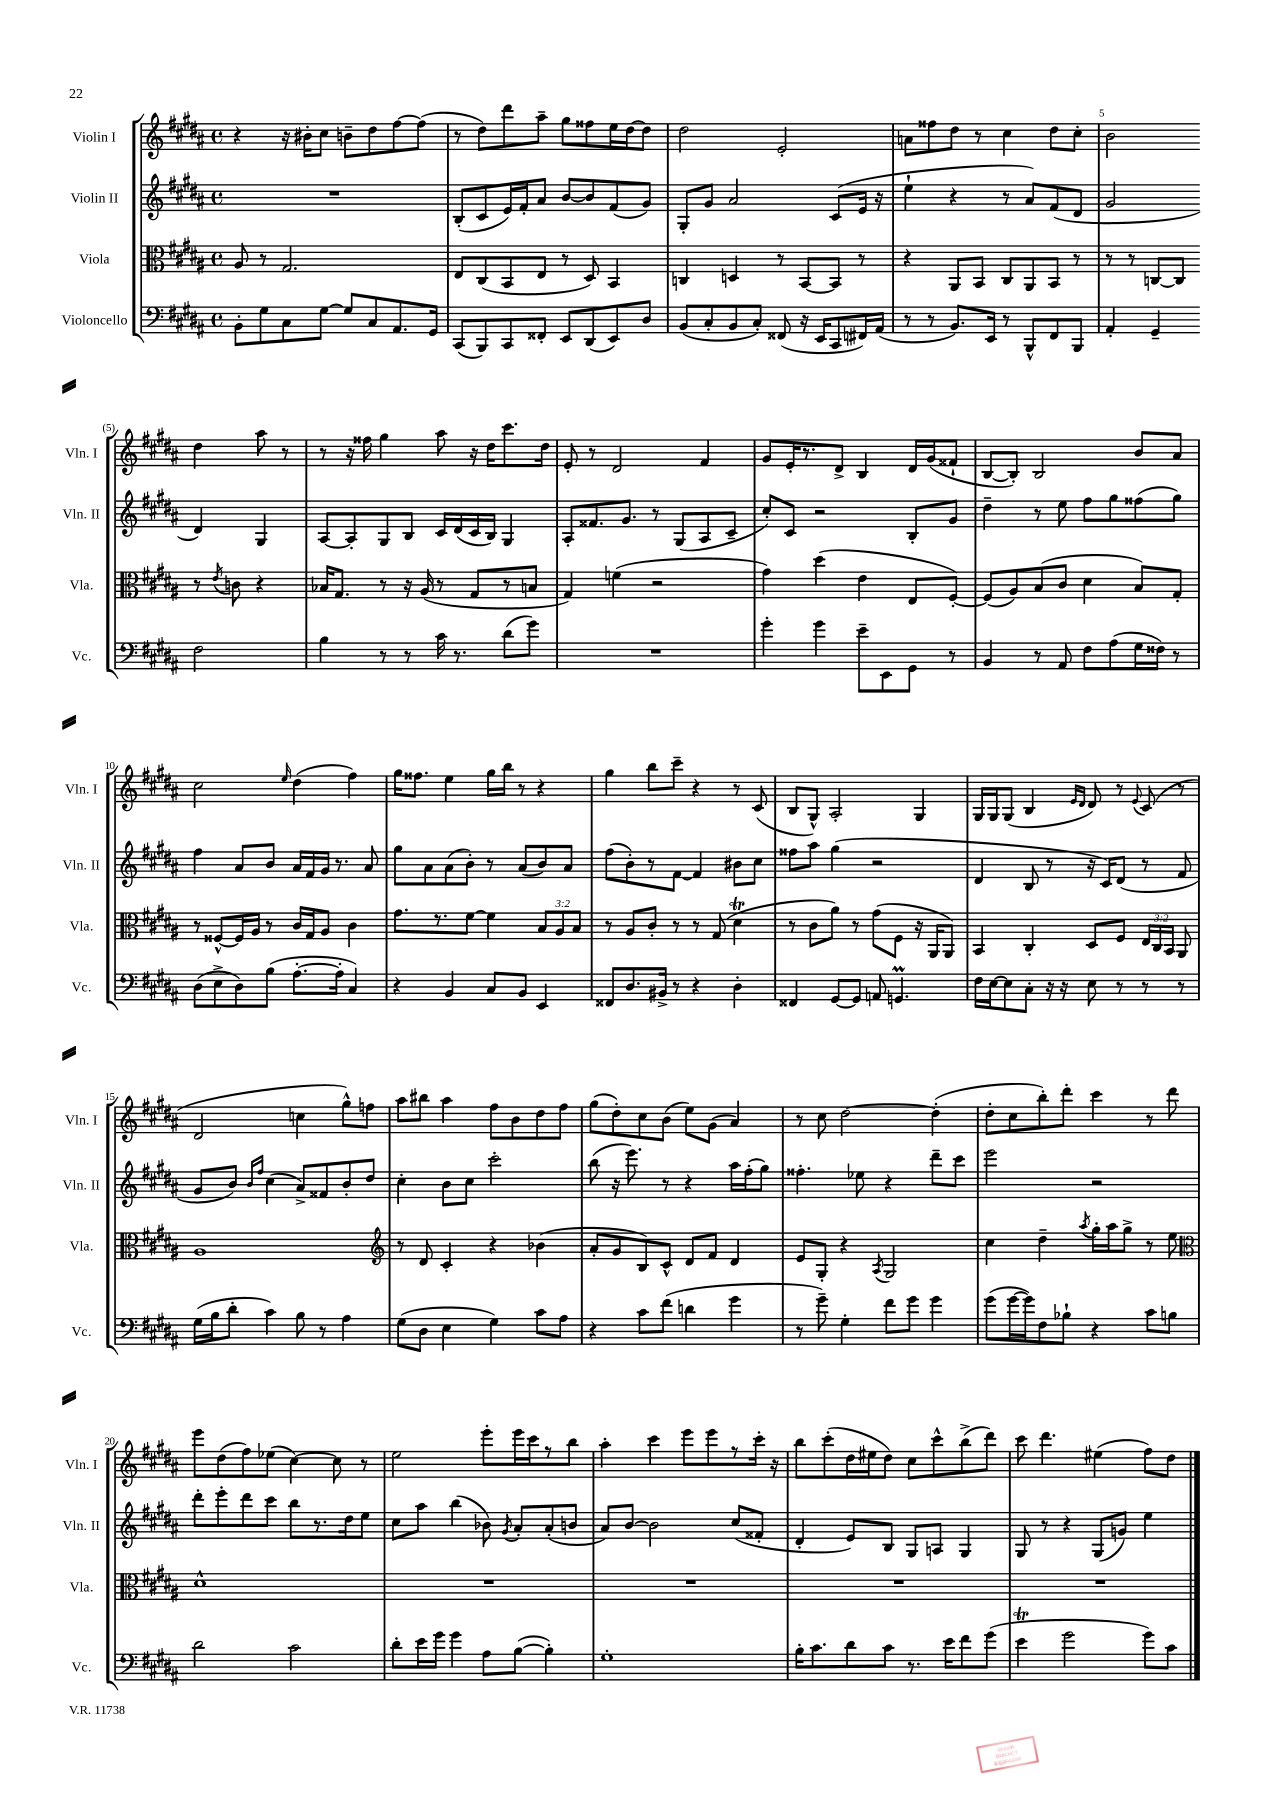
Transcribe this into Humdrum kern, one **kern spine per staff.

**kern	**kern	**kern	**kern
*staff4	*staff3	*staff2	*staff1
*clefF4	*clefC3	*clefG2	*clefG2
*k[f#c#g#d#a#]	*k[f#c#g#d#a#]	*k[f#c#g#d#a#]	*k[f#c#g#d#a#]
*M4/4	*M4/4	*M4/4	*M4/4
*met(c)	*met(c)	*met(c)	*met(c)
8BB'	8A#	1r	4r
8G#	8r	.	.
8C#	2.G#	.	16r
.	.	.	16b#'
[8G#	.	.	8cc#
8G#]	.	.	8b~
8C#	.	.	8dd#
8.AA#	.	.	[8ff#
.	.	.	(8ff#]
16GG#	.	.	.
=	=	=	=
(8CC#	8E	(8B'	8r
8BBB)	(8C#	8c#	8dd#)
8CC#	8BB	16e)	8ddd#
.	.	16f#'	.
8FF##'	8E	8a#	8aa#~
8EE	8r	[8b	8gg#
(8DD#	8D#)	8b]	8ff##
8EE)	4BB	(8f#	16ee
.	.	.	[16dd#
8D#	.	8g#)	8dd#]
=	=	=	=
(8BB	4C	8G#'	2dd#
8C#'	.	8g#	.
8BB	4D	2a#	.
8C#')	.	.	.
(8FF##	8r	.	2e'
16r	[8BB	.	.
16EE	.	.	.
8CC#	8BB]	(8c#	.
16FF#)	8r	16e	.
(16AA#	.	16r	.
=	=	=	=
8r	4r	4ee`	8a
8r	.	.	8ff##
8.BB)	8AA#	4r	8dd#
.	8BB	.	8r
16EE	.	.	.
8r	8C#	8r	4cc#
8BBB^^	8AA#	8a#)	.
8FF#	8BB	(8f#	8dd#
8BBB	8r	8d#	8cc#'
=	=	=	=
4AA#'	8r	2g#	2b
.	8r	.	.
4GG#~	[8C	.	.
.	8C]	.	.
2F#	8r	4d#)	4dd#
.	8qe	.	.
.	8c	.	.
.	4r	4G#	8aa#
.	.	.	8r
=	=	=	=
4B	16B-	[8A#	8r
.	8.G#	.	.
.	.	8A#']	16r
.	.	.	16ff##
8r	8r	8G#	4gg#
8r	16r	8B	.
.	(16A#	.	.
16c#	8r	16c#	8aa#
8.r	.	(16d#	.
.	8G#	16c#	16r
.	.	16B)	16dd#
(8d#	8r	4G#	8.ccc#
8g#)	8B	.	.
.	.	.	16dd#
=	=	=	=
1r	4G#)	8A#'	8e'
.	.	8.f##	8r
.	(4f	.	2d#
.	.	8.g#	.
.	2r	8r	.
.	.	(8G#	.
.	.	8A#	4f#
.	.	8c#~	.
=	=	=	=
4g#'	4g#)	8cc#')	8g#
.	.	8c#	16e'
.	.	.	8.r
4g#	(4dd#	2r	.
.	.	.	8d#^
8e~	4e	.	4B
8EE	.	.	.
8GG#	8E	8B'	16d#
.	.	.	(16g#
8r	[8F#')	8g#	8f##`
=	=	=	=
4BB	(8F#]	4dd#~	[8B
.	8A#)	.	8B'])
8r	(8B	8r	2B
8AA#	8c#	8ee	.
8F#	4d#	8ff#	.
(8A#	.	8gg#	.
16G#	8B)	(8ff##	8b
16F##)	.	.	.
8r	8G#'	8gg#)	8a#
=	=	=	=
(8D#	8r	4ff#	2cc#
8E^	[8F##^^	.	.
8D#)	16F##]	8a#	.
.	16A#	.	.
(8B	8r	8b	.
.	.	.	16qqee
[8.A#'	16c#	16a#	(4dd#
.	16G#	16f#	.
.	8A#	16g#	.
16A#']	.	8.r	.
4C#)	4c#	.	4ff#)
.	.	8a#	.
=	=	=	=
4r	8.g#	8gg#	16gg#
.	.	.	8.ff##
.	.	8a#	.
.	8.r	.	.
4BB	.	(8a#	4ee
.	[8f#	8b')	.
8C#	4f#]	8r	16gg#
.	.	.	16bb
8BB	.	(8a#	8r
4EE	12B	8b)	4r
.	12A#	.	.
.	.	8a#	.
.	12B	.	.
=	=	=	=
8FF##	8r	(8ff#	4gg#
8.D#	8A#	8b')	.
.	8c#'	8r	8bb
16BB#^	.	.	.
8r	8r	[8f#	8ccc#~
4r	8r	4f#]	4r
.	(8G#	.	.
4D#'	4d#	8b#	8r
.	.	8cc#	(8c#
=	=	=	=
4FF##	8r	8ff##	8B
.	8c#	8aa#	8G#^^)
[8GG#	8a#)	(4gg#	2A#'
8GG#]	8r	.	.
8AA	(8g#	2r	.
4.GG	8F#	.	.
.	16r	.	4G#
.	16AA#	.	.
.	8AA#)	.	.
=	=	=	=
16F#	4BB	4d#	16G#
[16E	.	.	16G#
8E]	.	.	(8G#
8C#'	4C#'	8B	4B
16r	.	8r	.
16r	.	.	.
.	.	.	16qqe
.	.	.	16qqd#
8E	8D#	16r	8d#)
.	.	16c#)	.
8r	8F#	(8d#	8r
.	.	.	8qqe
8r	24E	8r	(8c#
.	24C#	.	.
.	24BB	.	.
8r	8AA#	8f#	8r
=	=	=	=
(16G#	1A#	8g#	2d#
16B	.	.	.
8d#'	.	8b)	.
.	.	16qqb	.
.	.	16qqff#	.
4c#)	.	(4cc#	.
8B	.	8a#^)	4cc
8r	.	8f##	.
4A#	.	8b'	8gg#^^)
.	.	8dd#	8ff
=	=	=	=
*	*clefG2	*	*
(8G#	8r	4cc#'	8aa#
8D#	8d#	.	8bb#
4E	4c#'	8b	4aa#
.	.	8cc#	.
4G#)	4r	2ccc#'	8ff#
.	.	.	8b
8c#	(4b-	.	8dd#
8A#	.	.	8ff#
=	=	=	=
4r	8a#'	(8bb	(8gg#
.	8g#	16r	8dd#')
.	.	8.eee)	.
8c#	8B)	.	8cc#
(8f#	8c#^^	8r	(8b
4d	8d#	4r	8ee)
.	8f#	.	(8g#
4g#	4d#	16aa#	4a#)
.	.	(16ff#'	.
.	.	8gg#)	.
=	=	=	=
8r	8e	4.ff##'	8r
8g#~)	8G#'	.	8cc#
4G#'	4r	.	[2dd#
.	.	8ee-	.
.	8qA#	.	.
8f#	2G#	4r	.
8g#	.	.	.
4g#	.	8ddd#~	(4dd#']
.	.	8ccc#	.
=	=	=	=
(8g#	4cc#	2eee	8dd#'
[16g#	.	.	8cc#
16g#])	.	.	.
8F#	4dd#~	.	8bb')
8B-`	.	.	8ddd#'
.	8qaa#	.	.
4r	16gg#'	2r	4ccc#
.	16aa#	.	.
.	8gg#^	.	.
8c#	8r	.	8r
8B	8ee	.	8ddd#
=	=	=	=
*	*clefC3	*	*
2d#	1d#^^	8ddd#'	8eee
.	.	8eee'	(8dd#
.	.	8ddd#	8ff#)
.	.	8ccc#	(8ee-
2c#	.	8bb	[4cc#)
.	.	8.r	.
.	.	.	8cc#]
.	.	16dd#	.
.	.	8ee	8r
=	=	=	=
8d#'	1r	8cc#	2ee
16e	.	8aa#	.
16g#	.	.	.
4g#	.	(4bb	.
8A#	.	8b-)	8eee'
.	.	8qg#	.
([8B	.	8a#'	16eee
.	.	.	16ccc#
4B'])	.	(8a#'	8r
.	.	8b	8bb
=	=	=	=
1G#'	1r	8a#)	4aa#'
.	.	[8b	.
.	.	2b]	4ccc#
.	.	.	8eee
.	.	.	8eee
.	.	(8cc#	8r
.	.	8f##'	16ccc#'
.	.	.	16r
=	=	=	=
16B'	1r	4d#'	8bb
8.c#	.	.	.
.	.	.	(8ccc#'
8d#	.	8e)	16dd#
.	.	.	16ee#
8c#	.	8B	8dd#)
8.r	.	8G#	8cc#
.	.	8A	8ccc#^^
16e	.	.	.
8f#	.	4G#	(8bb^
(8g#	.	.	8ddd#)
=	=	=	=
4e	1r	8G#	8ccc#
.	.	8r	4.ddd#
2g#	.	4r	.
.	.	(8G#	(4ee#
.	.	8g)	.
8g#)	.	4ee	8ff#)
8c#	.	.	8dd#
==	==	==	==
*-	*-	*-	*-
